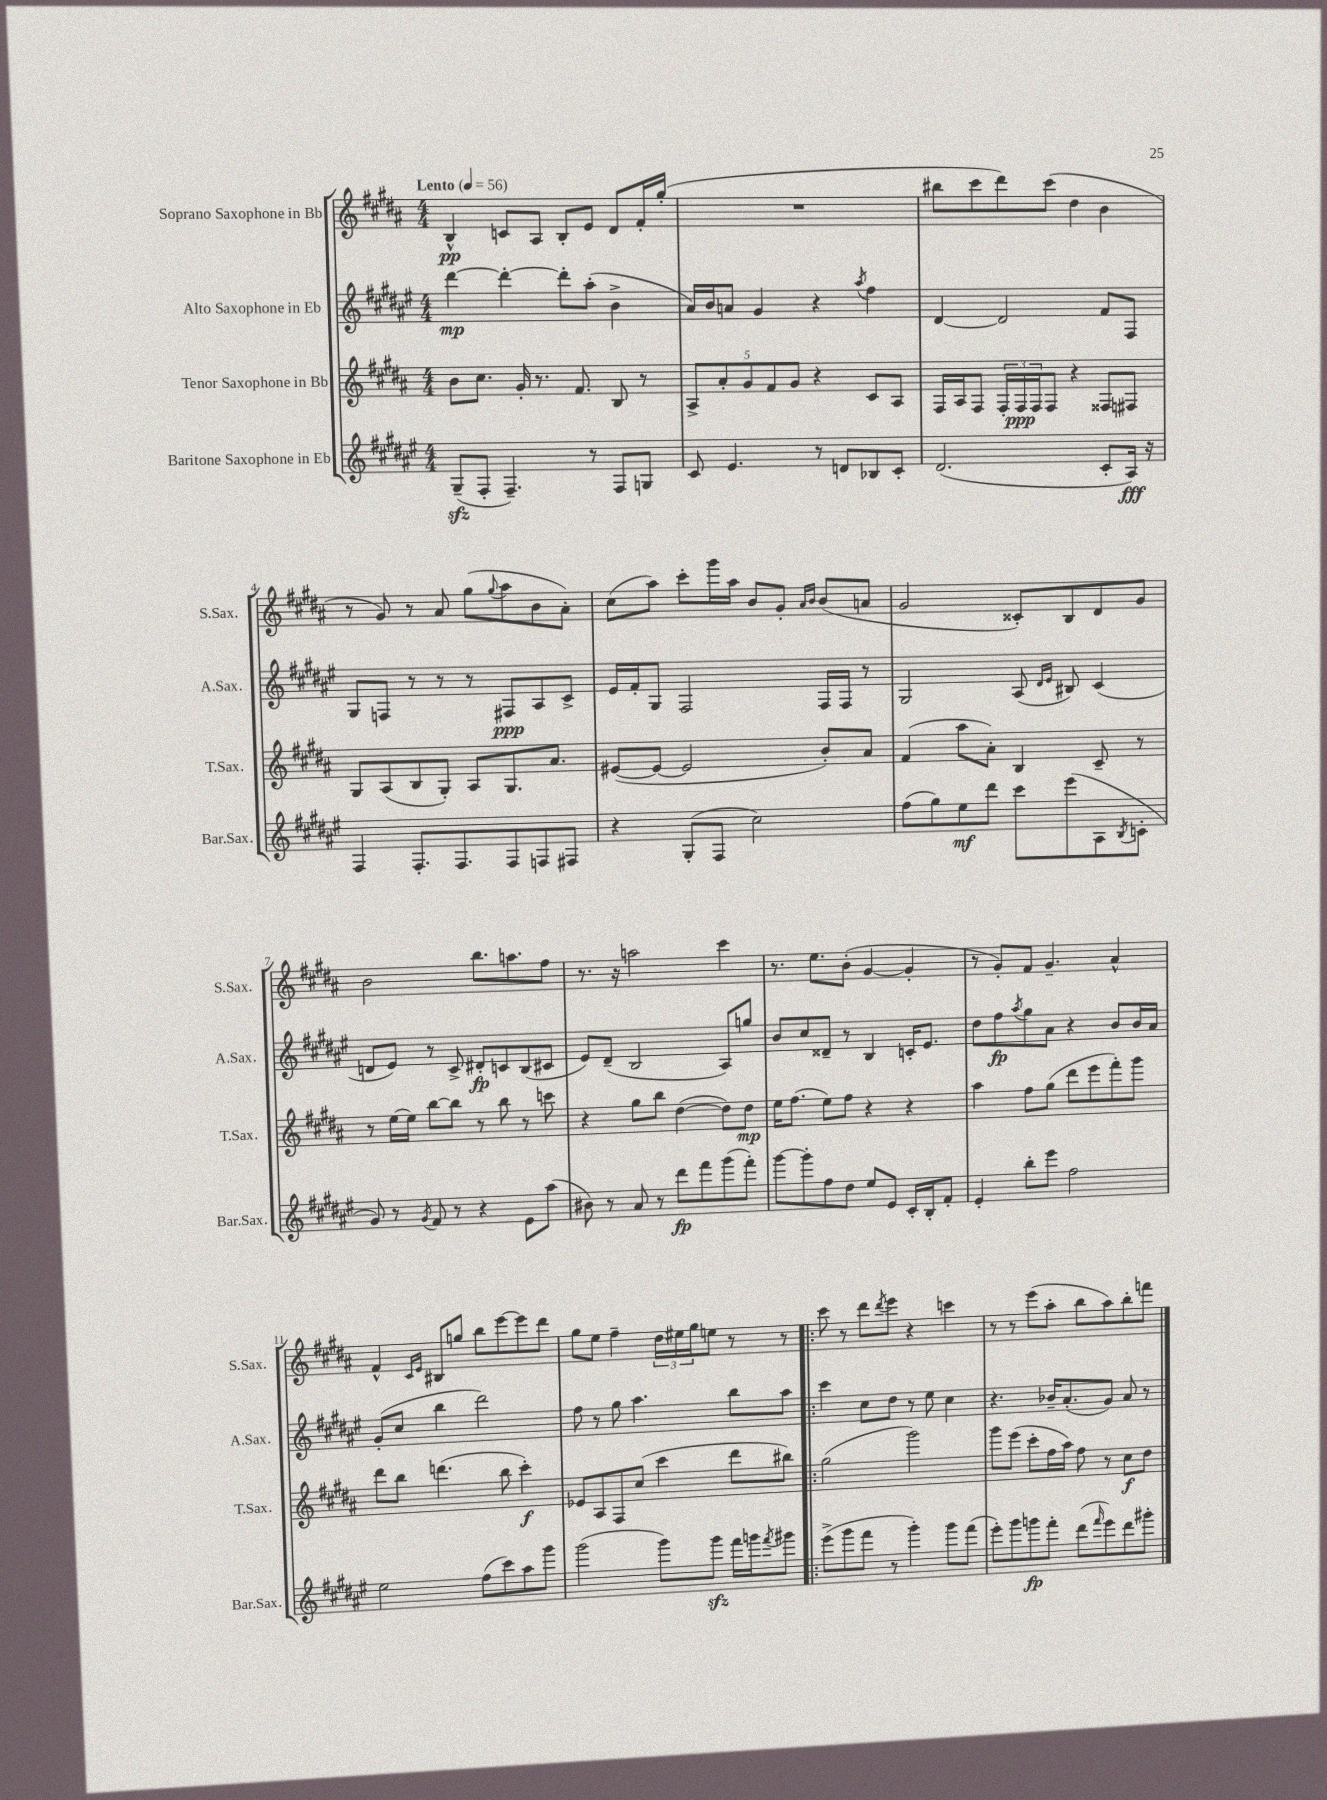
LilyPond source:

<<
\new StaffGroup <<
\new Staff = "s0" \with { instrumentName = "Soprano Saxophone in Bb" shortInstrumentName = "S.Sax." } {
    \clef treble \key b \major \numericTimeSignature \time 4/4 \tempo "Lento" 4 = 56
    b4-^\pp c'8 ais8 b8-. e'8 dis'8 fis'16-. gis''16-.( |
    R1 |
    bis''8 cis'''8 dis'''8) cis'''8( dis''4 b'4 |
    r8 gis'8) r8 ais'8 gis''8( \appoggiatura { gis''8 } ais''8 b'8 ais'8-.) |
    cis''8( ais''8) cis'''8-. gis'''16 ais''16 b'8 gis'8-. \grace { ais'16 b'16 } b'8( a'8 |
    gis'2 cisis'8-.) b8 dis'8 gis'8 |
    b'2 b''8. a''8. fis''8 |
    r8. r16 a''2 cis'''4 |
    r8. e''8. b'8-.( gis'4~ gis'4-. |
    r8 gis'8-.) fis'8 gis'4.-- ais'4-^ |
    fis'4-^ \grace { cis'16 e'16 } bis8 g''8 b''8 e'''8~ e'''8 dis'''8 |
    gis''8 e''8 fis''4-- \tuplet 3/2 { dis''16 eis''16 gis''16 } e''8 r8 r8 |
    \bar ".|:" cis'''8 r8 dis'''8 \acciaccatura { dis'''8 } e'''8 r4 c'''4 |
    r8 r8 e'''8( ais''8-. b''8 ais''8) b''8-. f'''8 \bar "|." |
}
\new Staff = "s1" \with { instrumentName = "Alto Saxophone in Eb" shortInstrumentName = "A.Sax." } {
    \clef treble \key fis \major \numericTimeSignature \time 4/4
    dis'''4~\mp dis'''4~-. dis'''8-. ais''8-.( b'4-> |
    ais'16) b'16 a'8 gis'4 r4 \acciaccatura { ais''8 } fis''4 |
    dis'4~ dis'2 fis'8 fis8 |
    gis8 f8 r8 r8 r8 fis8\ppp ais8 cis'8-> |
    eis'16 fis'16-. gis8 fis2 fis16 fis16 r8 |
    gis2 ais8( \grace { dis'16 eis'16 } bis8) cis'4( |
    d'8 eis'8) r8 cis'8-> dis'8-.\fp c'8 b8( cis'8 |
    eis'8) dis'8--( b2 ais8) g''8 |
    b'8 cis''8 disis'8-- r8 b4 c'16-. eis'8. |
    dis''8 fis''8\fp \acciaccatura { ais''8 } gis''8 ais'8 r4 b'8 b'16 ais'16 |
    gis'8-.( cis''8 b''4 dis'''2) |
    fis''8 r8 gis''8 ais''4. b''8 ais''8 |
    \bar ".|:" cis'''4 cis''8 dis''8 r8 eis''8 cis''4 |
    r4. bes'16-- ais'8.-.( gis'8) ais'8 r8 \bar "|." |
}
\new Staff = "s2" \with { instrumentName = "Tenor Saxophone in Bb" shortInstrumentName = "T.Sax." } {
    \clef treble \key b \major \numericTimeSignature \time 4/4
    b'8 cis''8. gis'16-. r8. fis'8. b8 r8 |
    \tuplet 5/4 { ais8-> ais'8-. gis'8 fis'8 gis'8 } r4 cis'8 ais8 |
    fis16 ais16 fis8 \tuplet 3/2 { fis16-. fis16\ppp fis16 } fis8 r4 fisis8 fis8 |
    gis8 ais8( b8 gis8-.) ais8 gis8. ais'8. |
    eis'8~( eis'8~ eis'2 b'8-.) ais'8 |
    fis'4( ais''8 ais'8-.) b4 cis'8-- r8 |
    r8 e''16~ e''16 b''8~ b''8 r8 b''8 r8 c'''8 |
    r4 gis''8 b''8 dis''4~( dis''8) dis''8\mp |
    e''16 fis''8.( e''8) fis''8 r4 r4 |
    ais''4 fis''8 gis''8( dis'''8 e'''8 fis'''8-.) gis'''8 |
    dis'''8 b''8 d'''4.( b''8 cis'''4-.\f) |
    ees'8 ais8 fis8 cis''8( cis'''4 dis'''8 bis''8) |
    \bar ".|:" gis''2( gis'''2) |
    gis'''8 e'''8( cis'''8-. fis''16 ais''16) fis''8 r8 cis''8\f dis''8 \bar "|." |
}
\new Staff = "s3" \with { instrumentName = "Baritone Saxophone in Eb" shortInstrumentName = "Bar.Sax." } {
    \clef treble \key fis \major \numericTimeSignature \time 4/4
    gis8--\sfz( fis8-. fis4.--) r8 fis8 g8 |
    cis'8 eis'4. r8 d'8 bes8 cis'8-. |
    dis'2.( cis'8-. ais16\fff) r16 |
    fis4 fis8.-. fis8. fis8 f8 fis8 |
    r4 gis8-.( fis8 cis''2) |
    fis''8( gis''8) eis''8\mf dis'''8 cis'''8 eis'''8( ais8 \acciaccatura { b8 } c'8-. |
    gis'8) r8 \acciaccatura { gis'8 } fis'8 r8 r4 eis'8 ais''8( |
    bis'8) r8 ais'8 r8 dis'''8\fp fis'''8 gis'''8( fis'''8-.) |
    gis'''8~ gis'''8-. fis''8 dis''8 eis''8 eis'8 cis'16-. b16-. fis'8-. |
    eis'4-. b''8-. eis'''8 fis''2 |
    eis''2 fis''8( cis'''8) ais''8 gis'''8 |
    gis'''2( gis'''8) gis'''8\sfz fis'''16 g'''16 \acciaccatura { fis'''8 } gis'''8 |
    \bar ".|:" eis'''8->( gis'''8 fis'''8 r8 gis'''4-.) gis'''8 fis'''8( |
    eis'''8-.) gis'''8 g'''8\fp fis'''8-. dis'''8( \grace { fis'''16 } eis'''8) dis'''8 gis'''8-. \bar "|." |
}
>>
>>
